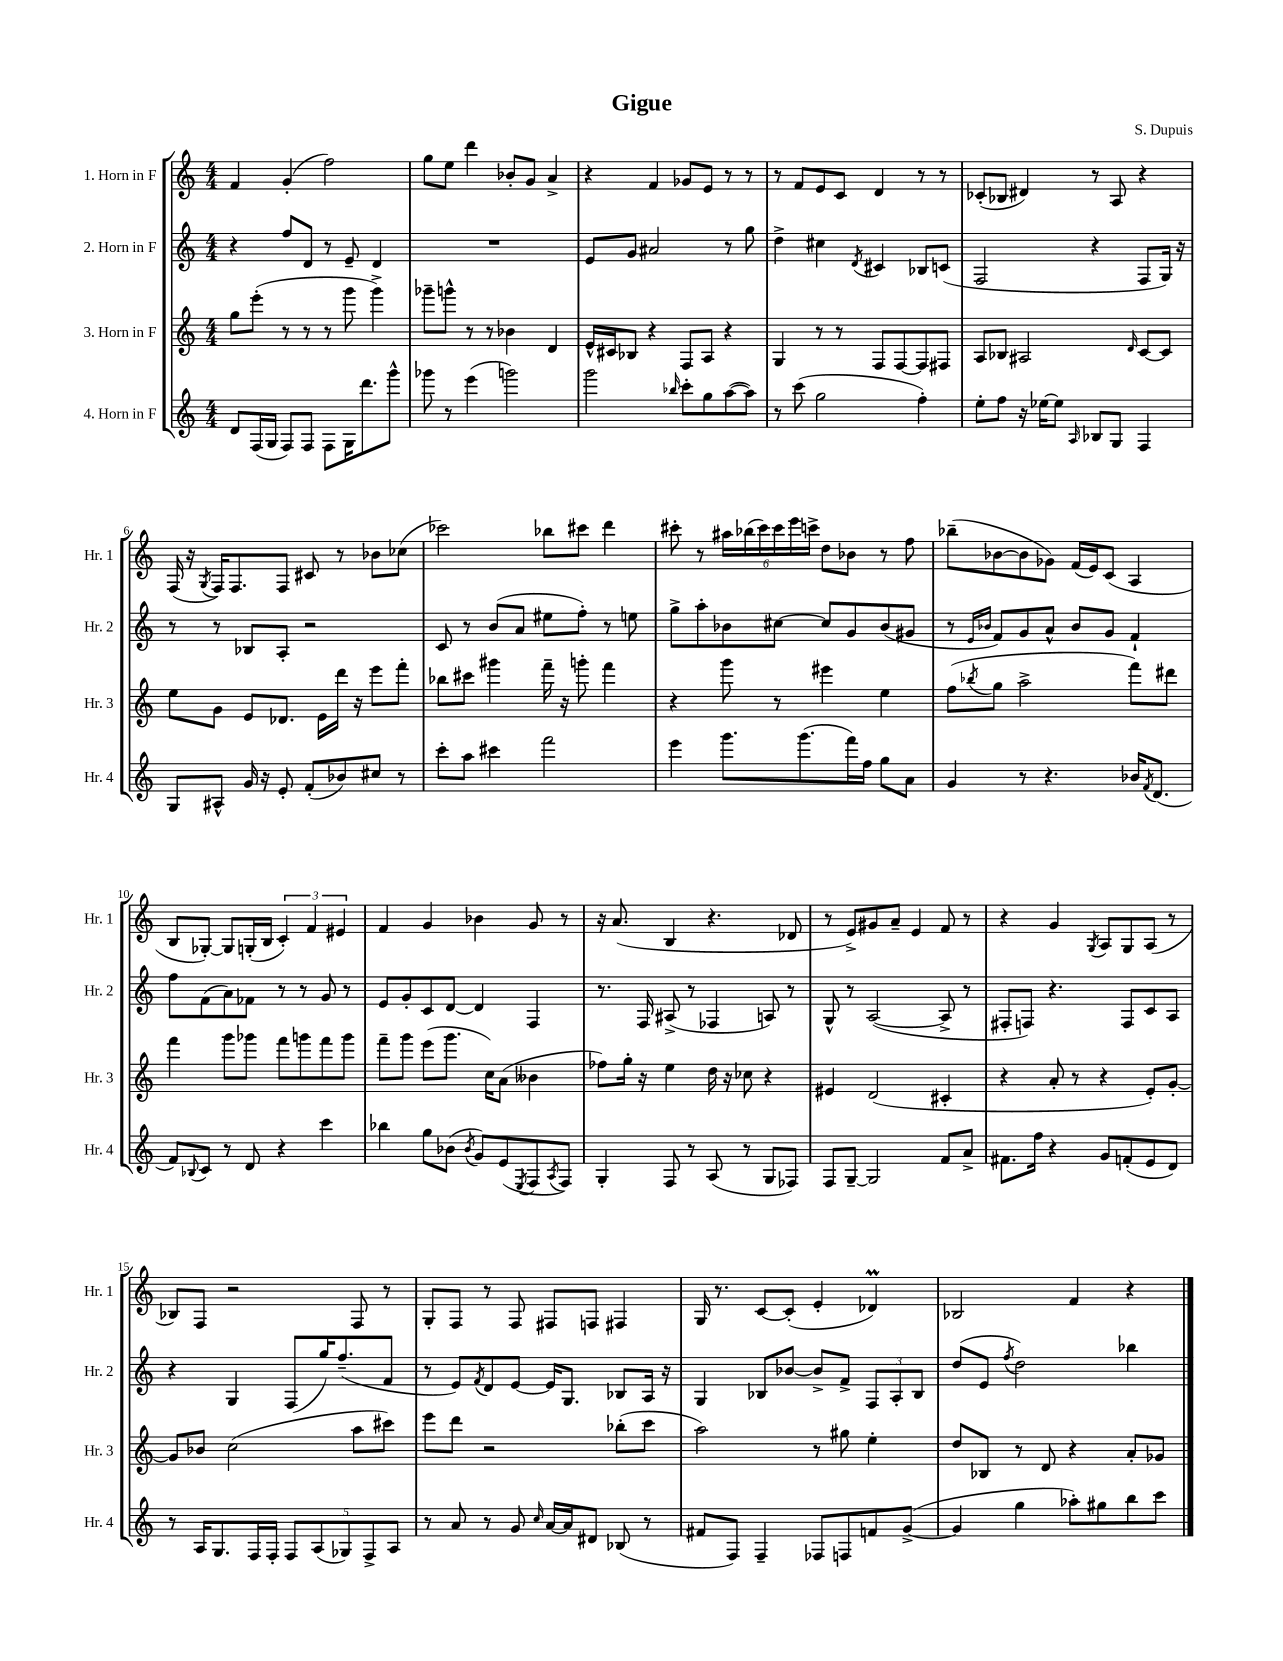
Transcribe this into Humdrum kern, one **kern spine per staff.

**kern	**kern	**kern	**kern
*part4	*part3	*part2	*part1
*staff4	*staff3	*staff2	*staff1
*I"4. Horn in F	*I"3. Horn in F	*I"2. Horn in F	*I"1. Horn in F
*I'Hr. 4	*I'Hr. 3	*I'Hr. 2	*I'Hr. 1
*clefG2	*clefG2	*clefG2	*clefG2
*k[]	*k[]	*k[]	*k[]
*M4/4	*M4/4	*M4/4	*M4/4
=1	=1	=1	=1
8d/L	8gg\L	4r	4f/
(16F/L	(8eee'\J	.	.
16G/JJ	.	.	.
8F/L)	8r	8ff/L	(4g'/
8F/J	8r	8d/J	.
8F\L	8r	8r	2ff\)
16G\K	8ggg\	8e~/	.
8.ddd\	.	.	.
.	4ggg^\)	4d/	.
8ggg^^\J	.	.	.
=2	=2	=2	=2
8ggg-X\	8ggg-X~\L	1r	8gg\L
8r	8gggn^^\J	.	8ee\J
(4eee\	8r	.	4ddd\
.	8r	.	.
2gggn\)	4b-X\	.	8b-X'/L
.	.	.	8g/J
.	4d/	.	4a^/
=3	=3	=3	=3
2ggg\	16e^^/LL	8e/L	4r
.	16c#X/J	.	.
.	8B-X/J	8g/J	.
.	4r	2a#X/	4f/
16qqbb-X/	.	.	.
8ccc'\L	8F/L	.	8g-X/L
8gg\	8A/J	.	8e/J
([8aa\	4r	8r	8r
8aa\J])	.	8gg\	8r
=4	=4	=4	=4
8r	4G/	4dd^\	8r
(8ccc\	.	.	8f/L
2gg\	8r	4cc#X\	8e/
.	8r	.	8c/J
.	.	8qd/	.
.	8F/L	4c#X/	4d/
.	[8F/	.	.
4ff'\)	8F/]	8B-X/L	8r
.	8F#X/J	(8cn/J	8r
=5	=5	=5	=5
8ee'\L	8A/L	2F/	(8c-X'/L
8ff\J	8B-X/J	.	8B-X/J
16r	2A#X/	.	4d#X/)
[16ee-X\KL	.	.	.
8ee-\J]	.	.	.
16qqA/	.	.	.
8B-X/L	.	4r	8r
8G/J	.	.	8A/
.	16qqd/	.	.
4F/	[8c/L	8F/L	4r
.	8c/J]	16G/Jk)	.
.	.	16r	.
!!LO:LB:g=z
=6	=6	=6	=6
8G/L	8ee\L	8r	(16F/
.	.	.	16r
.	.	.	8qG/
8A#X^^/J	8g\J	8r	16F/KL)
.	.	.	8.F/
16g/	8e/L	8B-X/L	.
16r	.	.	.
8e'/	8.d-X/J	8A'/J	8F/J
(8f'/L	.	2r	8c#X/
.	16e\LL	.	.
8b-X/)	16ddd\JJ	.	8r
.	16r	.	.
8cc#X/J	8eee\L	.	8b-X\L
8r	8fff'\J	.	(8cc-X\J
=7	=7	=7	=7
8ccc'\L	8bb-X\L	8c/	2ccc-X\)
8aa\J	8ccc#X\J	8r	.
4ccc#X\	4ggg#X\	(8b/L	.
.	.	8a/J	.
2fff\	16fff~\	8ee#X\L	8bb-X\L
.	16r	.	.
.	8gggn'\	8ff'\J)	8ccc#X\J
.	4fff\	8r	4ddd\
.	.	8een\	.
=8	=8	=8	=8
4eee\	4r	8gg^\L	8ccc#X'\
.	.	8aa'\	8r
8.ggg\L	8ggg\	8b-X\	24aa#X\LL
.	.	.	(24bb-X\
.	.	.	24ccc#\)
.	8r	[8cc#X\J	24ccc#\
.	.	.	24eee\
(8.ggg\	.	.	.
.	.	.	24cccn^\JJ
.	4eee#X\	8cc#/L]	8dd\L
16fff\L)	.	8g/	8b-X\J
16ff\JJ	.	.	.
8gg\L	4ee\	(8b-/	8r
8a\J	.	8g#X/J	8ff\
=9	=9	=9	=9
4g/	(8ff\L	8r	(8bb-X~\L
.	.	16qqe/LL	.
.	8qbb-X/	16qqb-X/JJ	.
.	8gg\J	8f/L)	[8b-X\
8r	2aa^\	8g/	8b-\]
4.r	.	8a^^/J	8g-X\J)
.	.	8b-/L	(16f/LL
.	.	.	16e/J)
.	.	8g/J	(8c/J
16b-X/KL	8fff\L)	4f`/	4A/
8qf/	.	.	.
(8.d/J	.	.	.
.	8ddd#X\J	.	.
!!LO:LB:g=z
=10	=10	=10	=10
8f/L)	4fff\	8ff\L	8B/L
8qqB-X/	.	.	.
8c/J	.	(8f\	[8G-X'/J)
8r	8ggg\L	8a\)	8G-/L]
8d/	8ggg-X\J	8f-X\J	(16Gn'/L
.	.	.	16B/JJ
4r	8fff\L	8r	6c'/)
.	8gggn\	8r	.
.	.	.	6f/
4ccc\	8fff\	8g/	.
.	.	.	6e#X/
.	8ggg\J	8r	.
=11	=11	=11	=11
4bb-X\	8fff~\L	8e/L	4f/
.	8ggg\J	8g'/	.
8gg\L	(8eee\L	8c/	4g/
(8b-X\J	8.ggg\J	[8d/J	.
8qb-/	.	.	.
8g/L)	.	4d/]	4b-X\
.	16cc\KL)	.	.
(8e/	(8a\J	.	.
8qE/	.	.	.
8F/	4b--X\	4F/	8g/
8qA/	.	.	.
8F/J)	.	.	8r
=12	=12	=12	=12
4G'/	8ff-X\L)	8.r	16r
.	.	.	(8.a/
.	16gg'\Jk	.	.
.	16r	16F/	.
8F/	4ee\	(8A#X^/	4B/
8r	.	8r	.
(8A/	16dd\	4F-X/	4.r
.	16r	.	.
8r	8cc-X\	.	.
8G/L	4r	8An/)	.
8F-X/J)	.	8r	8d-X/
=13	=13	=13	=13
8F/L	4e#X/	8G^^/	8r
[8G~/J	.	8r	8e^/L)
2G/]	(2d/	([2A/	8g#X/
.	.	.	8a~/J
.	.	.	4e/
8f/L	4c#X'/	8A^/]	8f/
8a^/J	.	8r	8r
=14	=14	=14	=14
8.f#X\L	4r	8F#X'/L	4r
.	.	8Fn/J)	.
16ff\Jk	.	.	.
4r	8a'/	4.r	4g/
.	8r	.	.
.	.	.	8qG/
8g/L	4r	.	8A/L
(8fn'/	.	8F/L	8G/
8e/	8e'/L)	8c/	(8A/J
8d/J)	[8g'/J	8A/J	8r
!!LO:LB:g=z
=15	=15	=15	=15
8r	8g/L]	4r	8B-X/L)
16A/KL	8b-X/J	.	8F/J
8.G/	.	.	.
.	(2cc\	4G/	2r
16F/L	.	.	.
16F'/JJ	.	.	.
10F/L	.	(8F/L	.
(10A/	.	.	.
.	.	16gg/K)	.
.	.	(8.ff~/	.
10G-X/)	.	.	.
.	8aa\L	.	8F/
10F^/	.	.	.
.	8ccc#X\J)	8f/J	8r
10A/J	.	.	.
=16	=16	=16	=16
8r	8eee\L	8r	8G'/L
8a/	8ddd\J	8e/L)	8F/J
.	.	8qf/	.
8r	2r	8d/	8r
8g/	.	[8e/J	8F/
16qqcc/	.	.	.
[16a/LL	.	16e/KL]	8F#X/L
16a/J]	.	8.G/J	.
8d#X/J	.	.	8Fn/J
(8B-X/	(8bb-X'\L	8B-X/L	4F#X/
8r	8ccc\J	16A/Jk	.
.	.	16r	.
=17	=17	=17	=17
8f#X/L	2aa\)	4G/	16G/
.	.	.	8.r
8F/J)	.	.	.
4F~/	.	8B-X/L	[8c/L
.	.	[8b-X/J	(8c'/J]
8F-X/L	8r	8b-^/L]	4e'/
8Fn/	8gg#X\	8f^/J	.
8fn/	4ee'\	12F/L	4d-XM/)
.	.	12A'/	.
([8g^/J	.	.	.
.	.	12B-/J	.
=18	=18	=18	=18
4g/]	8dd/L	(8dd/L	2B-X/
.	8B-X/J	8e/J	.
.	.	8qff/	.
4gg\	8r	2dd\)	.
.	8d/	.	.
8aa-X'\L)	4r	.	4f/
8gg#X\	.	.	.
8bb\	8a'/L	4bb-X\	4r
8ccc\J	8g-X/J	.	.
==	==	==	==
*-	*-	*-	*-
